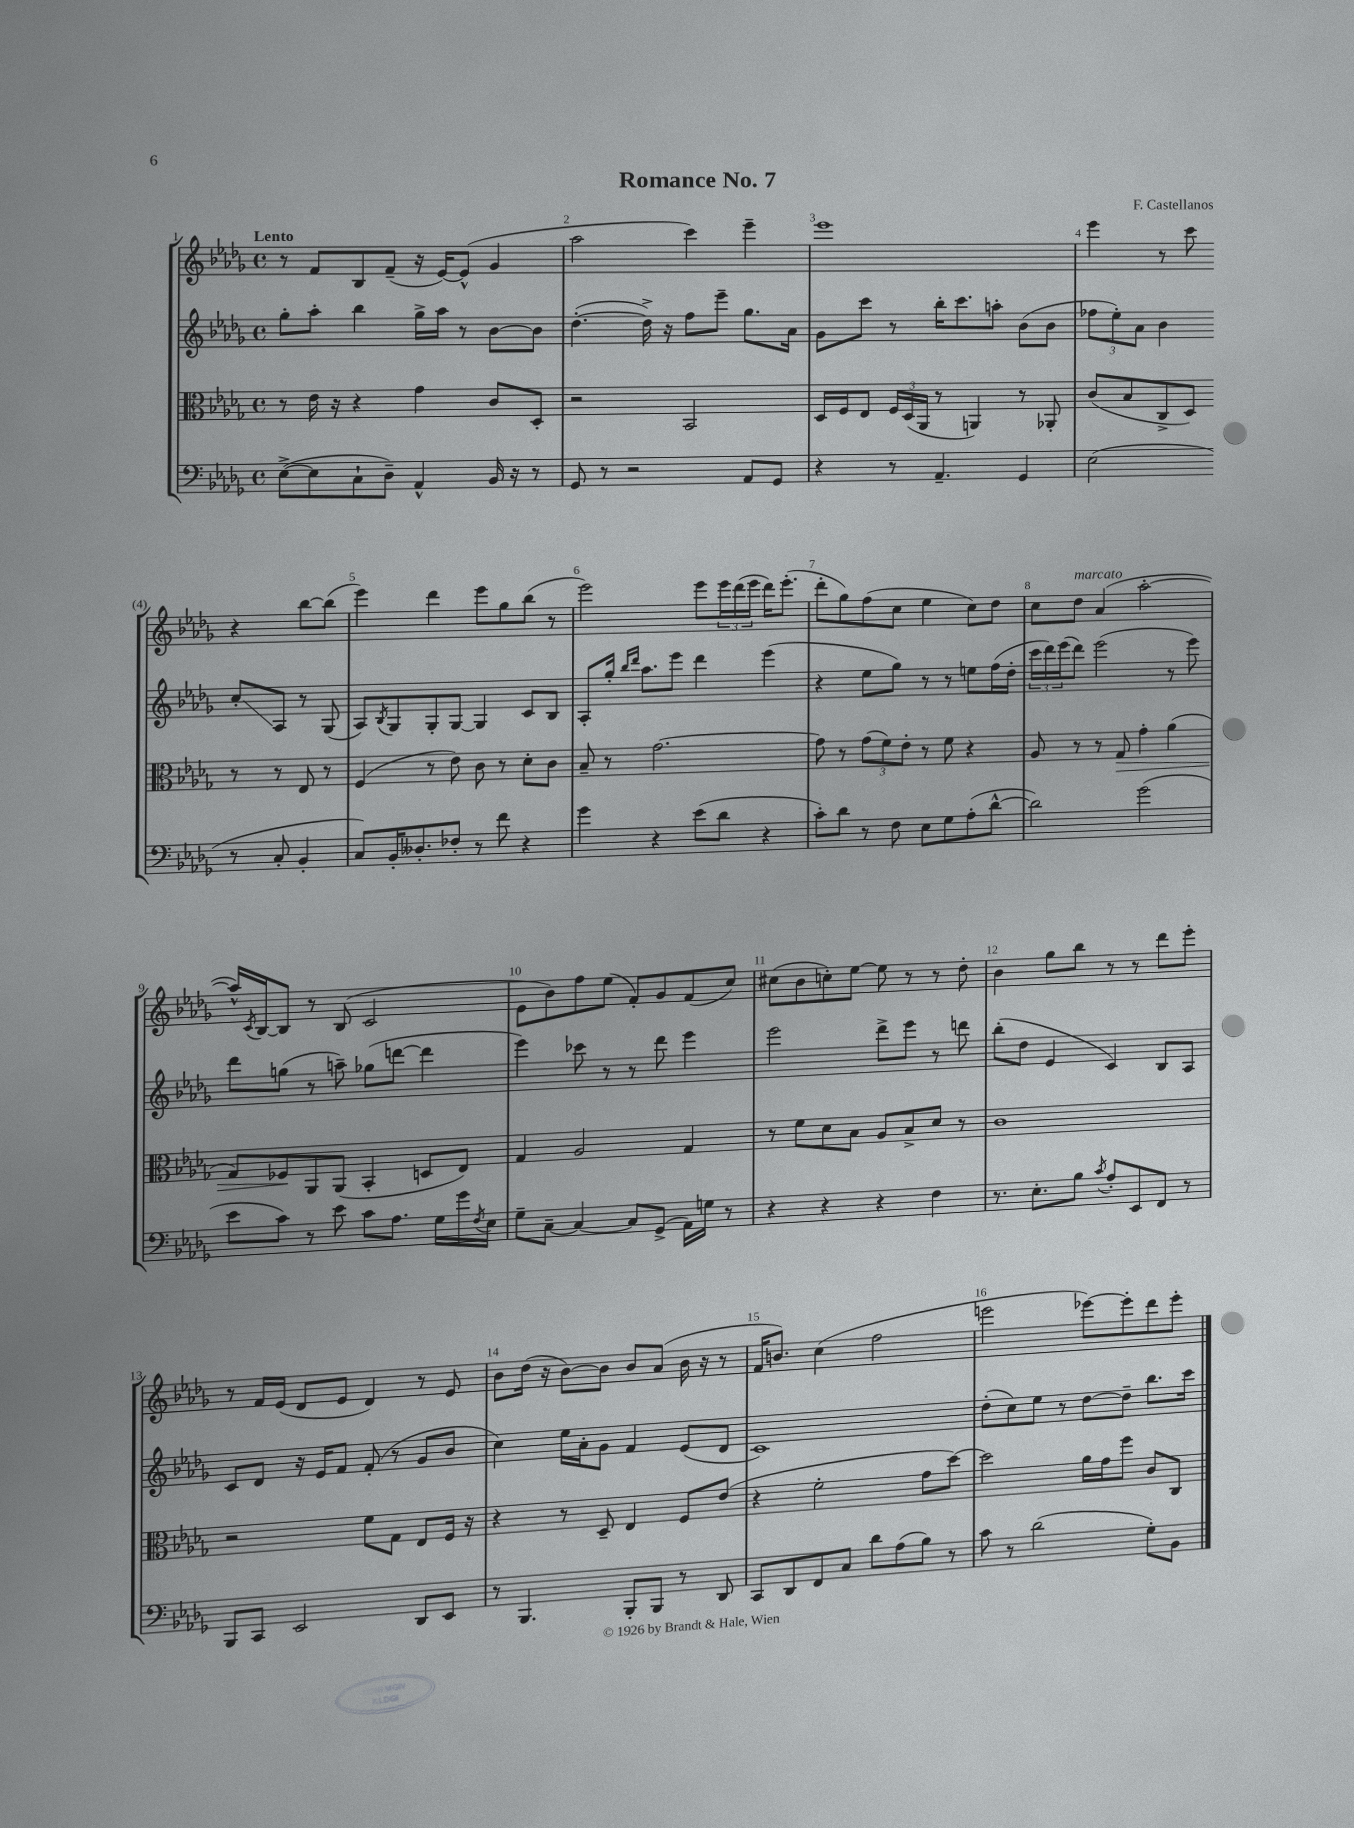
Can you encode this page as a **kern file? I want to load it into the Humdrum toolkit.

**kern	**kern	**kern	**kern
*staff4	*staff3	*staff2	*staff1
*clefF4	*clefC3	*clefG2	*clefG2
*k[b-e-a-d-g-]	*k[b-e-a-d-g-]	*k[b-e-a-d-g-]	*k[b-e-a-d-g-]
*M4/4	*M4/4	*M4/4	*M4/4
*met(c)	*met(c)	*met(c)	*met(c)
([8E-^\L	8r	8gg-'\L	8r
8E-\]	16e-\	8aa-'\J	8f/L
.	16r	.	.
8C`\	4r	4bb-\	8B-/
8D-~\J)	.	.	(8f~/J
4AA-^^/	4g-\	16gg-^\LL	16r
.	.	16aa-\JJ	[16e-/LK)
.	.	8r	(8e-^^/]J
16BB-/	8c/L	[8b-\L	4g-/
16r	.	.	.
8r	8D-'/J	8b-\]J	.
=	=	=	=
8GG-/	2r	([4.dd-'\	2aa-\
8r	.	.	.
2r	.	.	.
.	.	16dd-^\])	.
.	.	16r	.
.	2BB-/	8ff\L	4ccc\)
.	.	8eee-~\J	.
8AA-/L	.	8.gg-\L	4eee-~\
8GG-/J	.	.	.
.	.	16a-\Jk	.
=	=	=	=
4r	16D-/LL	8g-\L	1eee-
.	16F/J	.	.
.	8E-/J	8ccc\J	.
8r	24F/LL	8r	.
.	(24D-/	.	.
.	24AA-/JJ	.	.
4.AA-~/	8r	16bb-'\LK	.
.	.	8.ccc\	.
.	4AA/)	.	.
.	.	8aa'\J	.
4GG-/	8r	(8b-\L	.
.	8AA-'/	8b-\J	.
=	=	=	=
(2E-\	(8c/L	12ff-\L	4eee-\
.	.	12ee-'\)	.
.	8B-/	.	.
.	.	12a-\J	.
.	8C^/	4b-\	8r
.	8D-/J)	.	8ccc\
8r	8r	8cc'/L	4r
8C'/	8r	8A-/J	.
4BB-'/	8E-/	8r	[8bb-\L
.	8r	(8G-/	(8bb-\]J
=	=	=	=
8C/L)	(4F/	8A-/L)	4eee-\)
.	.	8qB-/	.
16BB-'/K	.	8G-/	.
8.D--'/	.	.	.
.	8r	8G-'/	4ddd-\
8F-'/J	8e-\)	[8G-/J	.
8r	8c\	4G-/]	8eee-\L
8f\	8r	.	8gg-\
4r	8d-'\L	8c/L	(8bb-\J
.	8c\J	8B-/J	8r
=	=	=	=
4g-\	8B-~/	8A-'/L	2eee-\)
.	8r	16gg-'/Jk	.
.	.	16qqbb-/LL	.
.	.	16qqddd-/JJ	.
.	.	8.aa-\L	.
4r	[2.g-\	.	.
.	.	8eee-\J	.
(8e-\L	.	4ddd-\	8eee-\L
8d-\J	.	.	24eee-\L
.	.	.	(24ddd-\
.	.	.	24eee-\JJ
4r	.	(4eee-\	16ddd-\LK)
.	.	.	(8.eee-'\J
=	=	=	=
8c'\L)	8g-\]	4r	8ddd-'\L
8d-\J	8r	.	8gg-\)
8r	(12g-\L	8ee-\L	(8ff\
.	12f\)	.	.
8F\	.	8gg-\J)	8cc\J
.	12e-'\J	.	.
8E-\L	8r	8r	4ee-\
8G-\	8f\	8r	.
(8A-'\	4r	8ee\L	8cc\L)
[8d-^^\J	.	(16ff\L	8dd-\J
.	.	16dd-'\JJ	.
=	=	=	=
2d-\])	8A-/	24ccc\LL	8cc\L
.	.	24ddd-\)	.
.	.	(24eee-\J	.
.	8r	8ddd-\J)	8dd-\J
.	8r	(2eee-\	(4a-/
.	8G-/	.	.
(2g-\	4g-'\	.	[2aa-'\
.	(4a-\	8r	.
.	.	8eee-\)	.
=	=	=	=
8e-\L	8G-/L)	8ddd-\L	16aa-^^/]LL)
.	.	.	8qc/
.	.	.	[16B-/J
8c\J)	8F-/	(8gg\J	8B-/]J
8r	8AA-/	8r	8r
8e-\	(8AA-/J	8aa~\)	(8B-/
8c\L	4BB-'/	(8gg-\L	2c/
8.A-\J	.	[8ddd\J	.
.	8D/L	4ddd\]	.
16G-\LL	.	.	.
16g-\	8E-/J)	.	.
8qF/	.	.	.
16E-\JJ	.	.	.
=	=	=	=
8G-~\L	4G-/	4eee-\)	8e-\L
[8C~\J	.	.	8b-\)
4C/_	2A-/	8ccc-\	8ff\
.	.	8r	(8ee-\J
8C/]L	.	8r	8f'/L)
(8GG-^/J	.	8ddd-\	8g-/
16AA-\LL)	4G-/	4eee-\	(8f/
16G\JJ	.	.	.
8r	.	.	8cc/J)
=	=	=	=
4r	8r	2eee-\	(8cc#\L
.	8f\L	.	8b-\
4r	8d-\	.	8cc'\)
.	8B-\J	.	[8ee-\J
4r	8A-/L	8ddd-^\L	8ee-\]
.	8B-^/	8eee-\J	8r
4F\	8d-/J	8r	8r
.	8r	8ddd\	8dd-'\
=	=	=	=
8.r	1c	(8bb-'\L	4b-\
.	.	8dd-\J	.
8.E-'\L	.	.	.
.	.	4e-/	8gg-\L
8B-\J	.	.	8bb-\J
8qc/	.	.	.
8A-'/L	.	4c/)	8r
8EE-/	.	.	8r
8FF/J	.	8B-/L	8ddd-\L
8r	.	8A-/J	8eee-'\J
=	=	=	=
8BBB-/L	2r	8c/L	8r
8CC/J	.	8d-/J	16f/LL
.	.	.	(16e-/JJ
2EE-/	.	16r	8d-/L
.	.	16e-/LK	.
.	.	8f/J	8e-/J
.	8f\L	(8f'/	4d-/)
.	8G-\J	8r	.
8DD-/L	8E-/L	8g-/L	8r
8EE-/J	16F/Jk	8b-/J	8e-/
.	16r	.	.
=	=	=	=
8r	4r	4cc\)	8b-\L
4.BBB-/	.	.	(16dd-\Jk
.	.	.	16r
.	8r	16ee-\LL	[8b-\L)
.	.	16a-'\J	.
.	8D-~/	8g-\J	8b-\]J
8BBB-'/L	4E-/	4f/	8b-/L
8BBB-/J	.	.	(8a-/J
8r	8F/L	(8e-/L	16b-\
.	.	.	16r
8DD-/	(8e-/J	8d-/J	8r
=	=	=	=
8CC/L	4r	1c)	16f/LK
.	.	.	8.b/J)
8DD-/	.	.	.
8FF/	2f'\	.	(4cc\
8C/J	.	.	.
8d-\L	.	.	2ff\
(8A-\	.	.	.
8B-\J)	8g-\L	.	.
8r	[8dd-\J)	.	.
=	=	=	=
8c\	2dd-\]	(8dd-'\L	2eee\
8r	.	8cc\)	.
(2d-\	.	8ee-\J	.
.	.	8r	.
.	16a-\LL	[8dd-\L	[8eee-\L)
.	16g-\J	.	.
.	8ff\J	8dd-~\]J	8eee-'\]
8G-'\L)	8c/L	8.bb-\L	8ddd-\
8BB-\J	8C/J	.	8eee-'\J
.	.	16ccc\Jk	.
==	==	==	==
*-	*-	*-	*-
